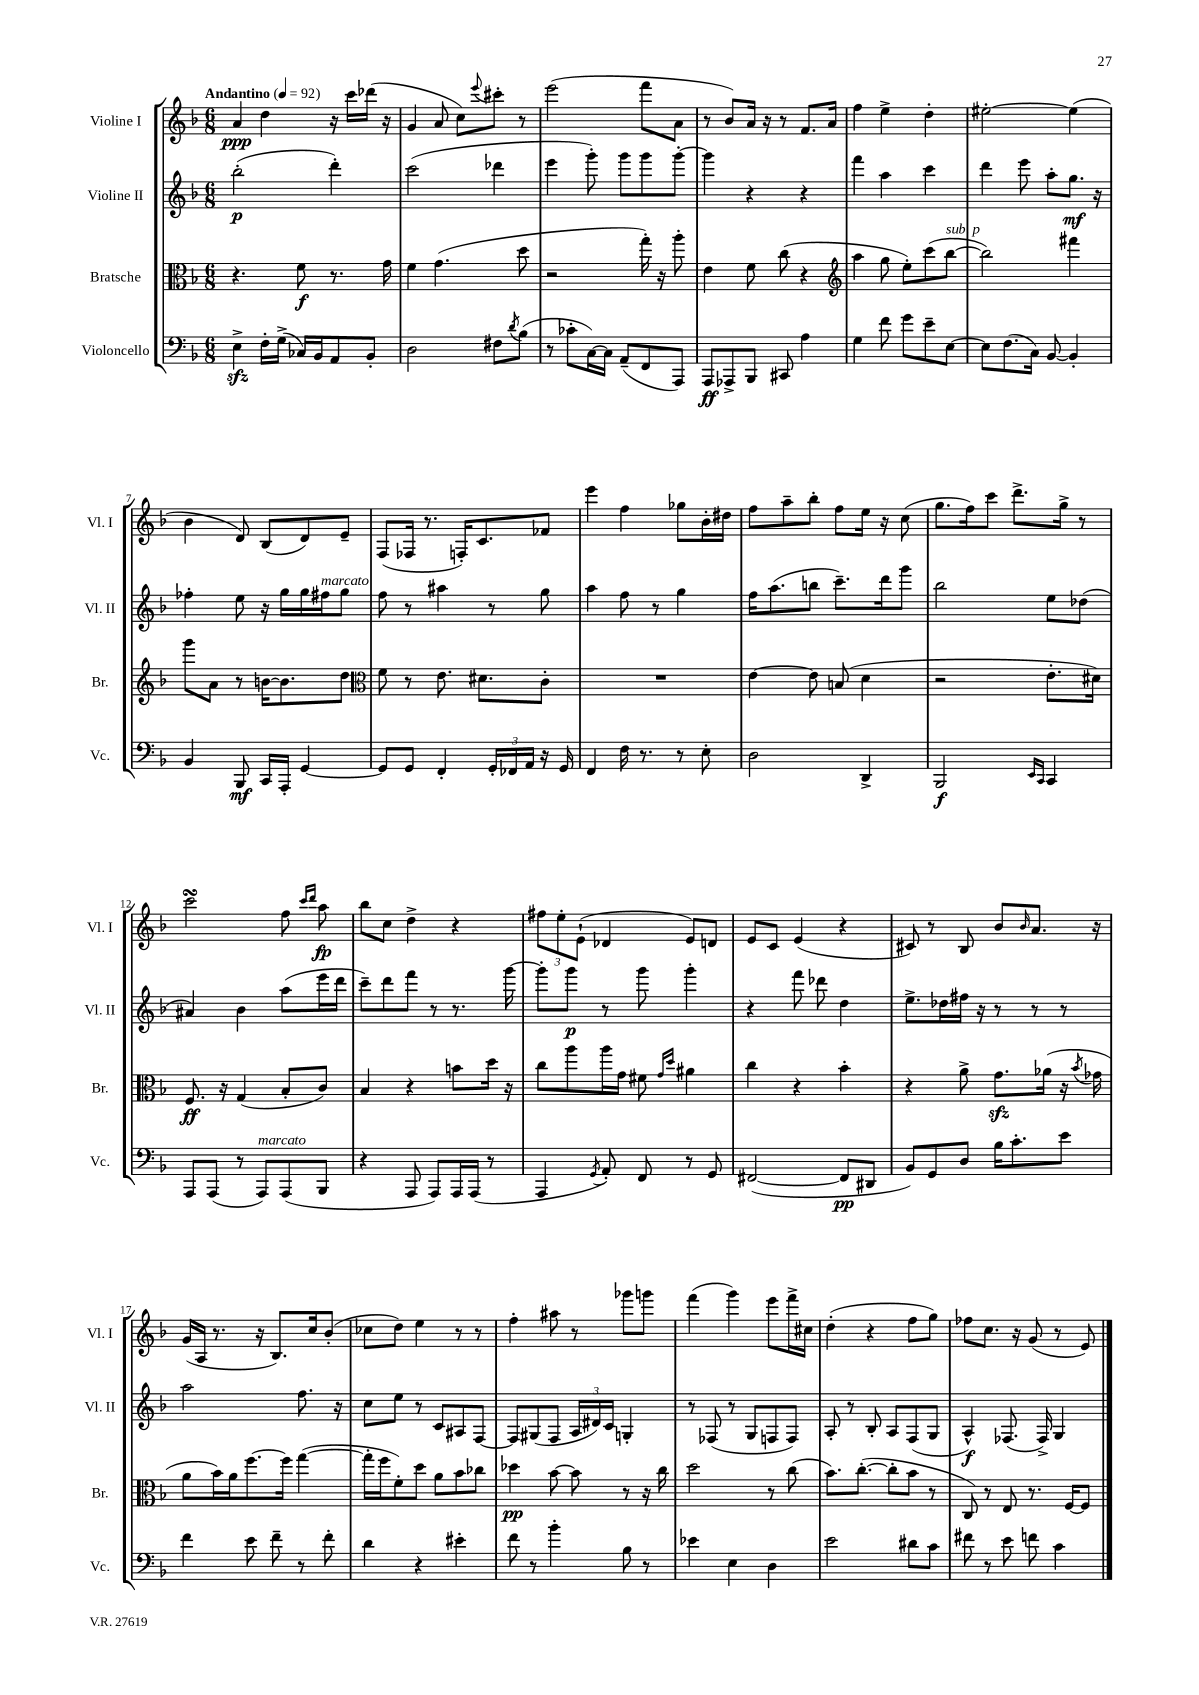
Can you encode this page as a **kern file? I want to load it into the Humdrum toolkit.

**kern	**kern	**kern	**kern
*staff4	*staff3	*staff2	*staff1
*clefF4	*clefC3	*clefG2	*clefG2
*k[b-]	*k[b-]	*k[b-]	*k[b-]
*M6/8	*M6/8	*M6/8	*M6/8
*MM92	*MM92	*MM92	*MM92
4E^	4.r	(2bb-'	4a
16F'	.	.	4dd
(16G^	.	.	.
16C-)	8f	.	.
16BB-	.	.	.
8AA	8.r	4ddd')	16r
.	.	.	16ccc
8BB-'	.	.	(16ddd-
.	16g	.	16r
=	=	=	=
2D	4f	(2ccc	4g
.	(4.g	.	8a
.	.	.	8cc)
.	.	.	8qqeee
8F#	.	4ddd-	8ccc#'
8qd	.	.	.
(8B-	8dd	.	8r
=	=	=	=
8r	2r	4eee	(2eee
8c-'	.	.	.
[16C)	.	8ggg')	.
16C]	.	.	.
(8AA~	.	8ggg	.
8FF	16gg')	8ggg	8fff
.	16r	.	.
8AAA)	8aa'	[8ggg'	8a
=	=	=	=
8AAA	4e	4ggg]	8r
8AAA-^	.	.	8b-)
8BBB-	8f	4r	16a
.	.	.	16r
8CC#	(8cc	.	8r
4A	4r	4r	8.f
.	.	.	16a
=	=	=	=
*	*clefG2	*	*
4G	4aa	4fff	4ff
8f	8gg	4aa	4ee^
8g	8ee')	.	.
8e~	(8ccc	4ccc	4dd'
[8E	[8bb-	.	.
=	=	=	=
8E]	2bb-])	4ddd	[2ee#'
(8.F	.	.	.
.	.	8eee	.
16C)	.	.	.
[8BB-	.	8aa'	.
4BB-']	4fff#	8.gg	(4ee#]
.	.	16r	.
=	=	=	=
4BB-	8ggg	4ff-'	4b-
.	8a	.	.
8BBB-	8r	8ee	8d)
16CC	[16b	16r	(8B-
16AAA'	8.b]	16gg	.
[4GG	.	16gg	8d)
.	.	16ff#	.
.	8dd	8gg	8e~
=	=	=	=
*	*clefC3	*	*
8GG]	8f	8ff	(8F
8GG	8r	8r	16F-
.	.	.	8.r
4FF'	8.e	4aa#	.
.	.	.	16F')
.	8.d#	.	8.c
24GG'	.	8r	.
24FF-	.	.	.
24AA	.	.	.
16r	8c'	8gg	8f-
16GG	.	.	.
=	=	=	=
4FF	2.r	4aa	4eee
16F	.	8ff	4ff
8.r	.	.	.
.	.	8r	.
8r	.	4gg	8gg-
8E'	.	.	16b-'
.	.	.	16dd#
=	=	=	=
2D	[4e	16ff	8ff
.	.	(8.aa	.
.	.	.	8aa~
.	8e]	8bb	8bb-'
.	(8B	8.ccc~)	8ff
4DD^	4d	.	16ee
.	.	16ddd	16r
.	.	8ggg	(8cc
=	=	=	=
2BBB-	2r	2bb-	8.gg
.	.	.	16ff)
.	.	.	8ccc
.	.	.	8.ddd^
16qqEE	.	.	.
16qqCC	.	.	.
4CC	8.e'	8ee	.
.	.	.	16gg^
.	.	(8dd-	8r
.	16d#)	.	.
=	=	=	=
8AAA	8.F	4a#)	2ccc
(8AAA	.	.	.
.	16r	.	.
8r	(4G	4b-	.
8AAA)	.	.	.
(8AAA	8B-'	(8aa	8ff
.	.	.	16qqccc
.	.	.	16qqddd
8BBB-	8c)	16eee	8aa
.	.	16ddd	.
=	=	=	=
4r	4B-	8ccc~)	8bb-
.	.	8ddd	8cc
8AAA	4r	8fff	4dd^
8AAA)	.	8r	.
16AAA	8b	8.r	4r
(16AAA	.	.	.
8r	16dd	.	.
.	16r	[16ggg	.
=	=	=	=
4AAA	8cc	8ggg']	12ff#
.	.	.	12ee'
.	8aa	8ggg	.
.	.	.	(12e`
8qGG	.	.	.
8AA')	16aa	8r	4d-
.	16g	.	.
8FF	8f#	8ggg	.
.	16qqg	.	.
.	16qqdd	.	.
8r	4a#	4ggg'	8e)
8GG	.	.	8d
=	=	=	=
([2FF#	4cc	4r	8e
.	.	.	8c
.	4r	8fff	(4e
.	.	8ddd-	.
8FF#]	4b-'	4dd	4r
8DD#	.	.	.
=	=	=	=
8BB-)	4r	8.ee^	8c#)
8GG	.	.	8r
.	.	16dd-	.
8D	8a^	16ff#	8B-
.	.	16r	.
16B-	8.g	8r	8b-
8.c'	.	.	.
.	.	.	16qqb-
.	.	8r	8.a
.	(16a-	.	.
8e	16r	8r	.
.	8qb-	.	.
.	16g-	.	16r
=	=	=	=
4f	8a	2aa	(16g
.	.	.	16A
.	16b-)	.	8.r
.	16a	.	.
8e	[8.ff	.	.
.	.	.	16r
8f~	.	.	8.B-)
.	16ff]	.	.
8r	([4gg	8.ff	.
.	.	.	16cc
8f'	.	.	(8b-'
.	.	16r	.
=	=	=	=
4d	16gg']	8cc	8cc-
.	16ff	.	.
.	8f')	8ee	8dd)
4r	8dd	8r	4ee
.	8a	8c	.
4e#'	8b-	8A#	8r
.	8cc-	[8F	8r
=	=	=	=
8f	4dd-	8F]	4ff'
8r	.	(8G#	.
4b-'	[8b-	8F	8aa#
.	8b-]	24A	8r
.	.	24d#)	.
.	.	24c	.
8B-	8r	4G'	8ggg-
8r	16r	.	8ggg
.	16cc	.	.
=	=	=	=
4e-	2dd	8r	(4fff
.	.	(8F-	.
4E	.	8r	4ggg)
.	.	8G	.
4D	8r	8F	8eee
.	(8cc	8F)	16fff^
.	.	.	16cc#
=	=	=	=
2e	8.b-)	8A'	(4dd'
.	.	8r	.
.	([8.cc'	.	.
.	.	8B-'	4r
.	8cc']	8A	.
8d#	8b-	(8F	8ff
8c	8r	8G	8gg)
=	=	=	=
8f#	8C)	4A^^)	8ff-
8r	8r	.	8.cc
8e	8E	(8.F-	.
.	.	.	16r
8f	8.r	.	(8g
.	.	16F-^)	.
4c	.	4G	8r
.	[16F	.	.
.	8F]	.	8e)
==	==	==	==
*-	*-	*-	*-
